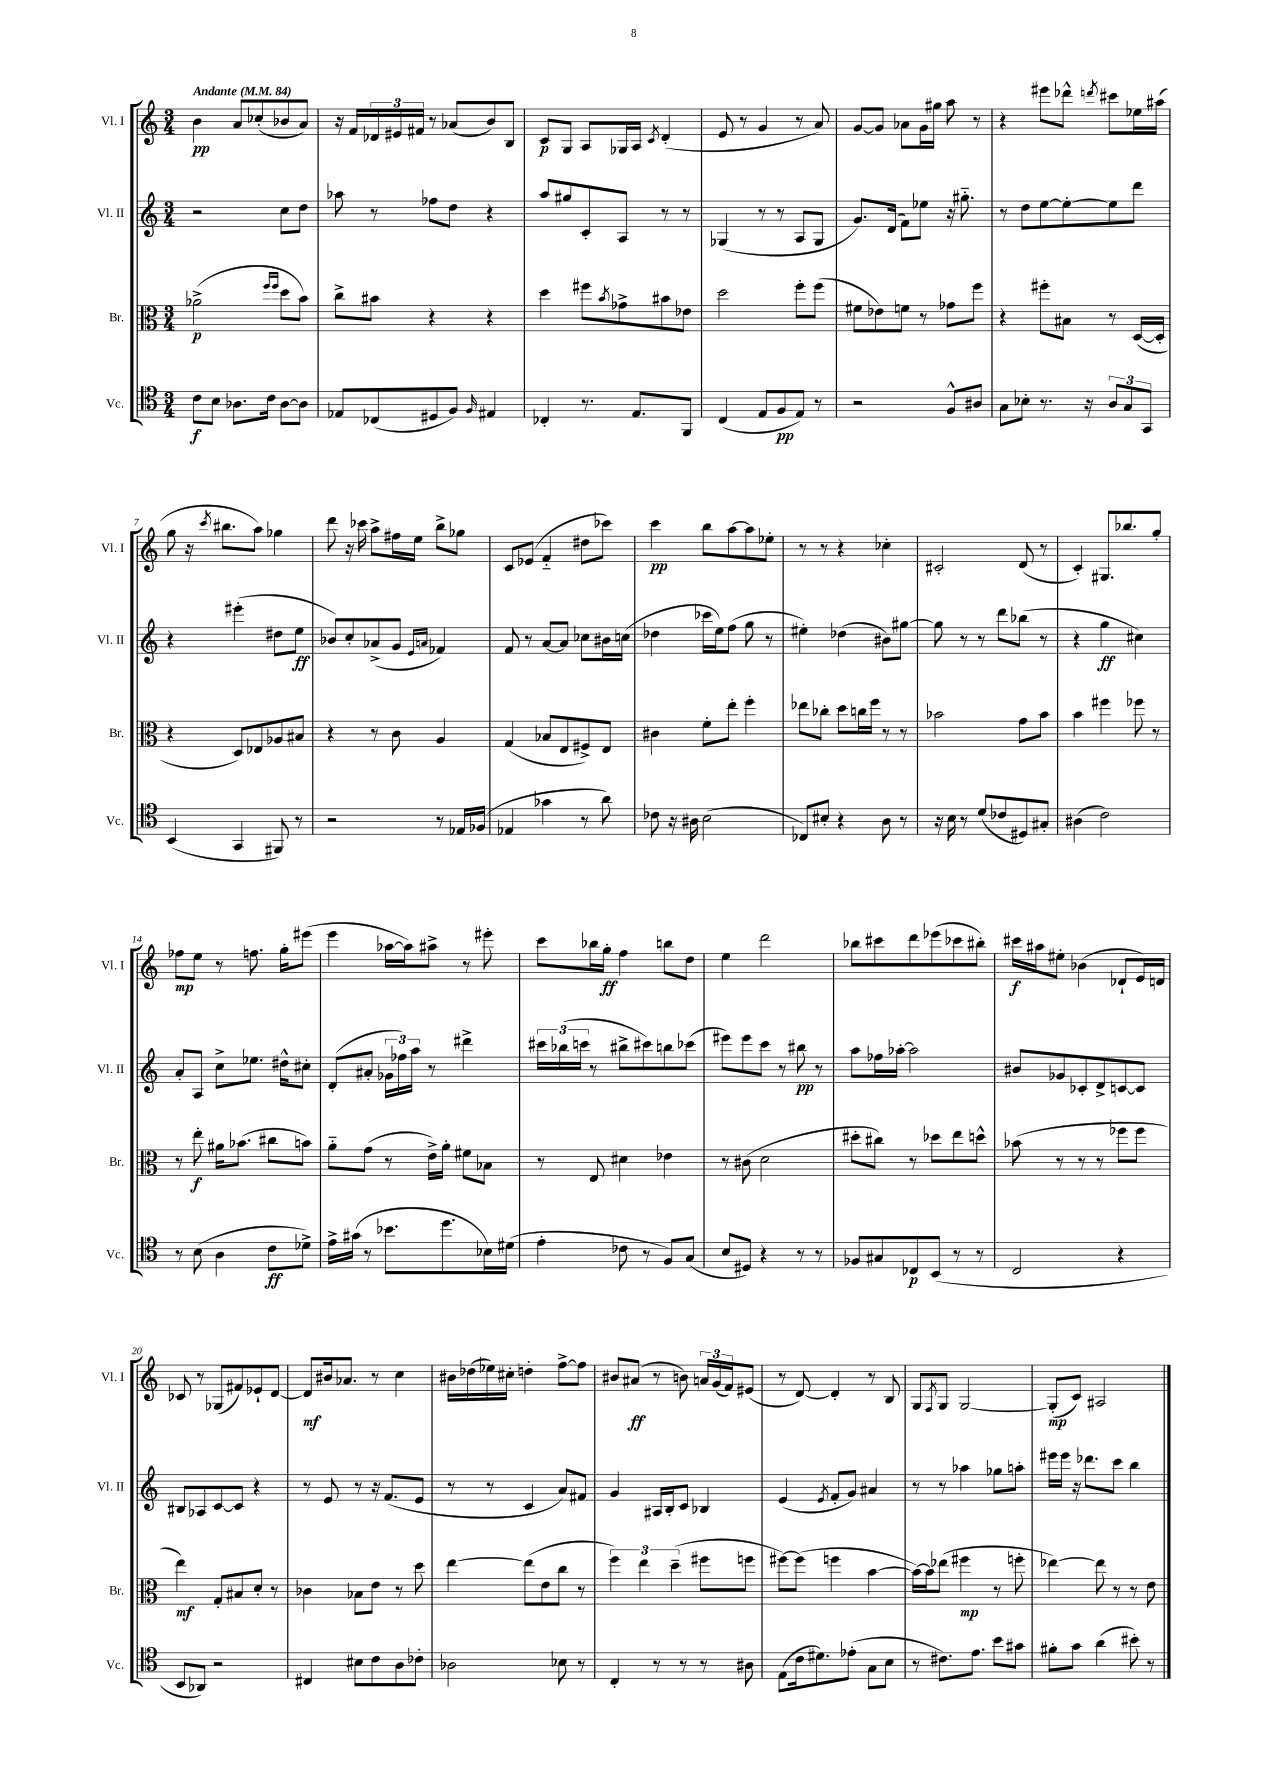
<<
\new StaffGroup <<
\new Staff = "s0" \with { instrumentName = "Vl. I" shortInstrumentName = "Vl. I" } {
    \clef treble \key c \major \numericTimeSignature \time 3/4 \tempo "Andante" 4 = 84
    b'4\pp a'8 ces''8-.( bes'8 a'8) |
    r16 f'16 \tuplet 3/2 { des'16 eis'16 fis'16 } r8 aes'8( b'8) b8 |
    c'8\p g8 a8 ges16 a16 \acciaccatura { c'8 } d'4-.( |
    e'8 r8 g'4 r8 a'8) |
    g'8~ g'8 aes'8 g'16 gis''16 a''8 r8 |
    r4 eis'''8 des'''8-^ \acciaccatura { d'''8 } cis'''8 ees''16 ais''16( |
    g''8 r16 \acciaccatura { c'''8 } bis''8. a''8) ges''4 |
    d'''8 r16 ces'''16 a''8-> fis''16 e''16 b''8-> ges''8 |
    c'8 ees'8( f'4-_ dis''8 ces'''8) |
    c'''4\pp b''8 a''8~ a''8 ees''8-. |
    r8 r8 r4 ces''4-. |
    cis'2-. d'8( r8 |
    c'4-.) gis8. bes''8. g''8-. |
    fes''8\mp e''8 r8 f''8. g''16-. eis'''8( |
    e'''4 aes''16~ aes''16) ais''8-> r8 eis'''8-. |
    c'''8 bes''16 g''16-.\ff f''4 b''8 d''8 |
    e''4 d'''2 |
    bes''8 cis'''8 d'''8 ees'''8( ces'''8 bis''8-.) |
    cis'''16\f ais''16 eis''8-. bes'4( des'8-! e'16) d'16 |
    ces'8 r8 ges8( fis'8) ees'8-! d'8~ |
    d'8\mf bis'16 aes'8. r8 c''4 |
    bis'16 des''16( ees''16) cis''16-. d''4-. f''8~-> f''8 |
    bis'8 ais'8\ff( r8 b'8) \tuplet 3/2 { a'16 g'16( f'16) } eis'8( |
    r8 d'8~) d'4-. r8 b8 |
    g8 \acciaccatura { f8 } g8 g2~ |
    g8-.\mp( c'8) ais2 \bar "|." |
}
\new Staff = "s1" \with { instrumentName = "Vl. II" shortInstrumentName = "Vl. II" } {
    \clef treble \key c \major \numericTimeSignature \time 3/4
    r2 c''8 d''8 |
    aes''8 r8 fes''8 d''8 r4 |
    a''8 gis''8 c'8-. a8 r8 r8 |
    ges4( r8 r8 a8 ges8 |
    g'8.) d'16( f'8) ees''8 r16 gis''8.-_ |
    r8 d''8 e''8~ e''8~-. e''8 d'''8 |
    r4 eis'''4-.( dis''8 e''8\ff |
    bes'8) c''8-. aes'8->( g'8 \grace { e'16 a'16 } fes'4) |
    f'8 r8 a'8~ a'8 ces''8 bis'16 c''16( |
    des''4 ces'''16 e''16) f''8( g''8 r8 |
    eis''4-.) des''4( bis'8) gis''8~ |
    gis''8 r8 r8 d'''8 bes''8( r8 |
    r4 g''4\ff cis''4) |
    a'8-. a8 c''8-> ees''8. dis''16-^ cis''8-. |
    d'8-.( ais'8-. \tuplet 3/2 { ges'16 fes''16) a''16 } r8 dis'''4-> |
    \tuplet 3/2 { cis'''16 bes''16( c'''16 } r8 bis''8-> cis'''8) b''8 ces'''8( |
    eis'''8) eis'''8 c'''8 r8 bis''8\pp r8 |
    a''8 fes''16 aes''16~-. aes''2 |
    bis'8 ges'8 ces'8-. d'8-> c'8~ c'8 |
    bis8 aes8 c'8~ c'8 r4 |
    r8 e'8 r8 r16 f'8.( e'8 |
    r8 r8 c'4 a'8) fis'8 |
    g'4 ais16 b16-. c'8 bes4 |
    e'4( \acciaccatura { e'8 } f'8-. g'8) ais'4 |
    r8 r8 aes''4 ges''8 a''8-. |
    eis'''16 eis'''16 r16 des'''8. c'''8 b''4 \bar "|." |
}
\new Staff = "s2" \with { instrumentName = "Br." shortInstrumentName = "Br." } {
    \clef alto \key c \major \numericTimeSignature \time 3/4
    aes'2->\p( \grace { f''16 f''16 } d''8 b'8) |
    c''8-> bis'8 r4 r4 |
    d''4 fis''8 \acciaccatura { b'8 } ges'8-> bis'8 ees'8 |
    d''2 f''8-. f''8( |
    fis'8 ees'8) f'8 r8 ges'8 f''8 |
    r4 fis''8-. bis8 r8 d16~( d16-. |
    r4 d8) ees8 aes8 bis8 |
    r4 r8 c'8 a4 |
    g4( bes8 e8 fis8->) e8 |
    cis'4 f'8-. e''8-. f''4-. |
    ees''8 ces''8-. d''8 c''16 f''16 r8 r8 |
    bes'2 g'8 bes'8 |
    b'4 fis''4 fes''8 r8 |
    r8 e''8-.\f ais'16 bes'8.( cis''8 b'8) |
    a'8-_ g'8( r8 e'16->) a'16-. fis'8 bes8 |
    r8 e8 dis'4 ees'4 |
    r8 cis'8( d'2 |
    dis''8-. cis''8) r8 des''8 e''8 d''8-^ |
    bes'8( r8 r8 r8 fes''8 fes''8 |
    e''4\mf) g8-. bis8 d'8-. r8 |
    ces'4 bes8 e'8 r8 d''8 |
    e''4~ e''8( e'8 c''8 r8 |
    \tuplet 3/2 { f''4) e''4 d''4--( } fis''8 f''8 |
    fis''8~) fis''8( f''4 b'4~ |
    b'16~) b'16 ees''8( fis''4\mp r8 f''8-. |
    ees''4~) ees''8 r8 r8 e'8 \bar "|." |
}
\new Staff = "s3" \with { instrumentName = "Vc." shortInstrumentName = "Vc." } {
    \clef tenor \key c \major \numericTimeSignature \time 3/4
    c'8\f b8 aes8. c'16 aes8~ aes8 |
    ees8 ces8( dis8 f8) \grace { f16 } eis4 |
    ces4-. r8. e8. f,8 |
    c4( e8 f8\pp e8) r8 |
    r2 f8-^ ais8 |
    g8 bes8-. r8. r16 \tuplet 3/2 { a8 g8 g,8 } |
    b,4( g,4 fis,8) r8 |
    r2 r8 ees16 fes16( |
    ees4 ges'4 r8 a'8) |
    ces'8 r16 ais16 b2( |
    ces8) bis8-. r4 a8 r8 |
    r16 b16 r8 d'8( ces'8 dis8) gis8-. |
    ais4( c'2) |
    r8 b8( a4 c'8\ff des'8->) |
    e'16-> gis'16( r8 bes'8. d''8. bes16) dis'16( |
    e'4-. ces'8 r8 f8) g8( |
    b8 dis8) r4 r8 r8 |
    fes8 gis8 ces8\p b,8( r8 r8 |
    c2 r4 |
    b,8 aes,8) r2 |
    cis4 bis8 c'8 a8 ces'8-. |
    aes2 bes8 r8 |
    c4-. r8 r8 r8 ais8 |
    e8( c'16 dis'8.) ees'8-.( g8 b8 |
    r8 cis'8.) e'8. b'8 gis'8 |
    fis'8-. g'8 a'4( bis'8-.) r8 \bar "|." |
}
>>
>>
